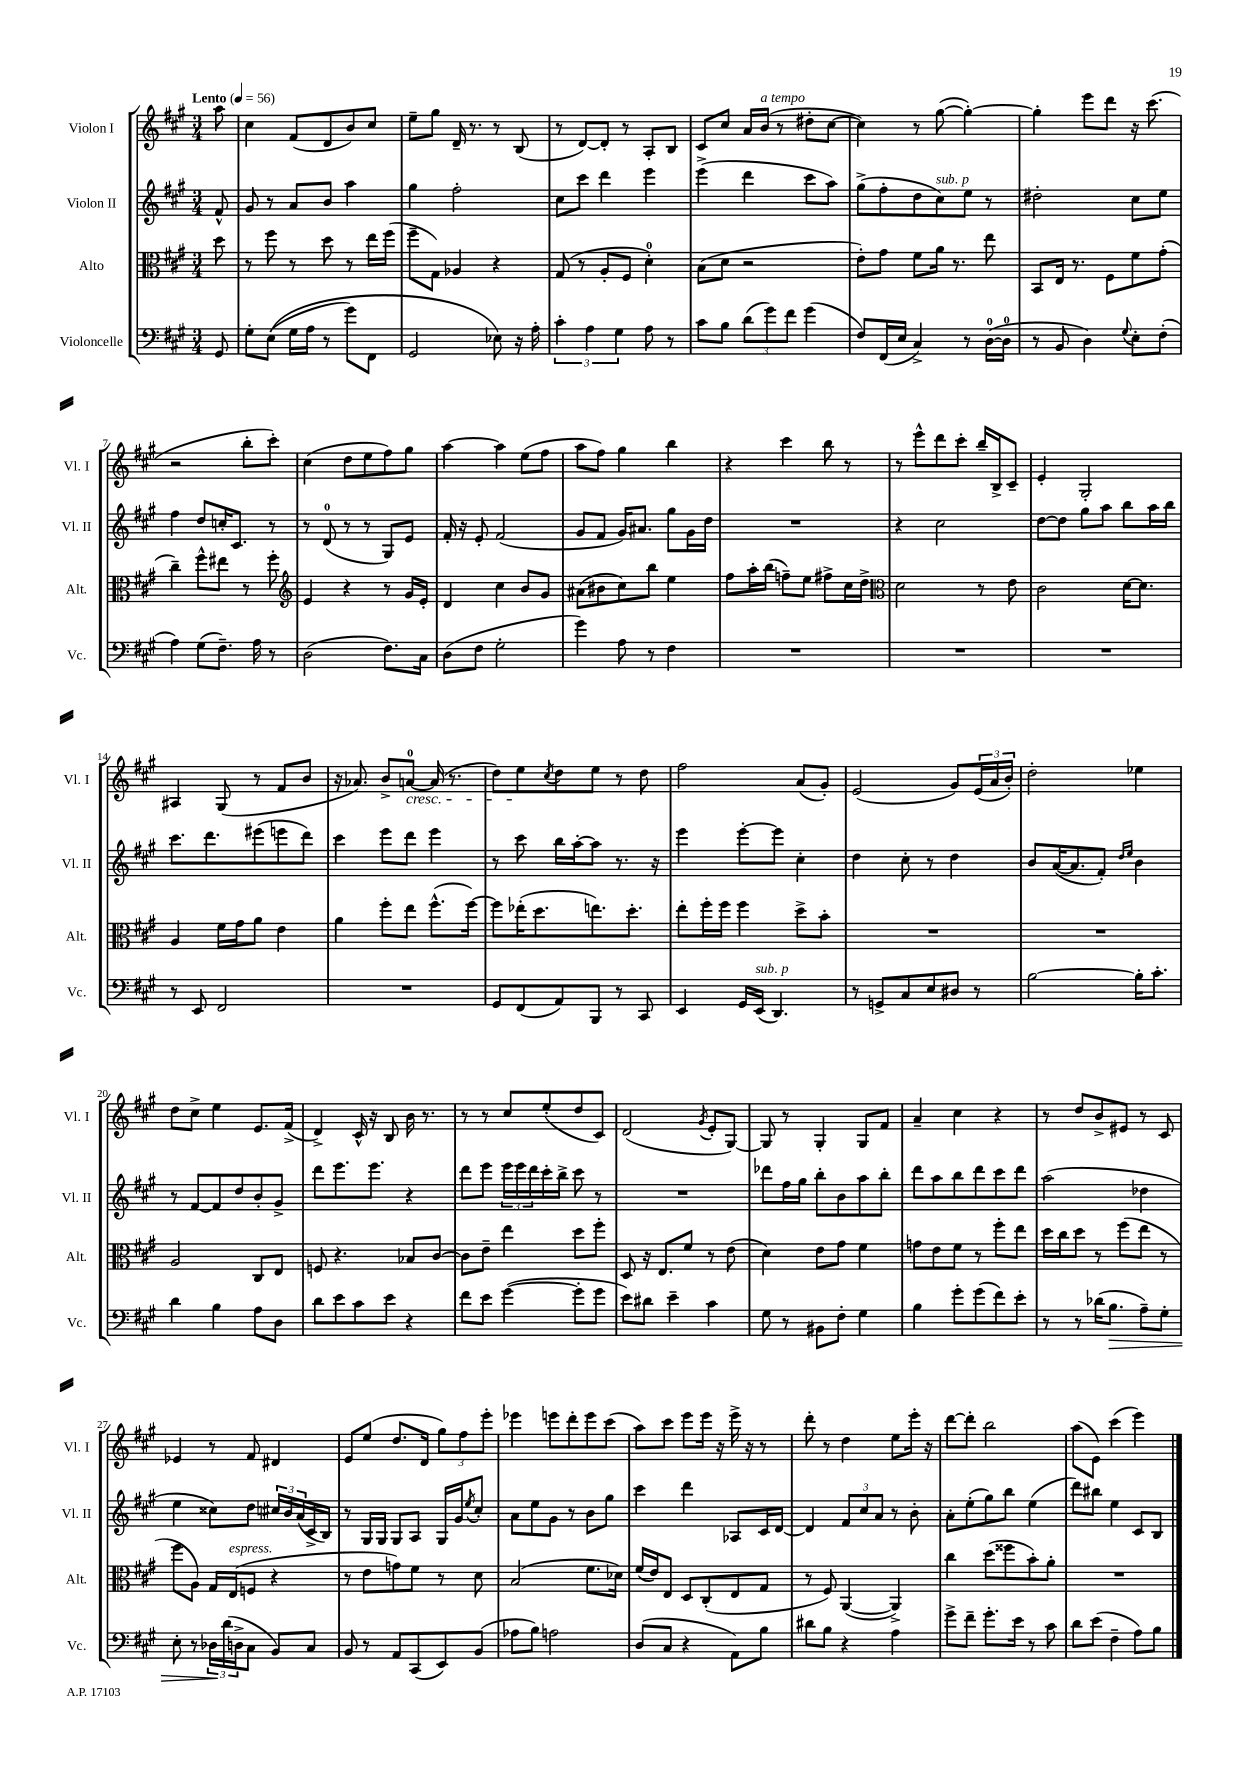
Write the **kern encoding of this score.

**kern	**dynam	**kern	**kern	**kern
*part4	*part4	*part3	*part2	*part1
*staff4	*staff4	*staff3	*staff2	*staff1
*I"Violoncelle	*	*I"Alto	*I"Violon II	*I"Violon I
*I'Vc.	*	*I'Alt.	*I'Vl. II	*I'Vl. I
*clefF4	*	*clefC3	*clefG2	*clefG2
*k[f#c#g#]	*	*k[f#c#g#]	*k[f#c#g#]	*k[f#c#g#]
*M3/4	*	*M3/4	*M3/4	*M3/4
*MM56	*	*MM56	*MM56	*MM56
=	=	=	=	=
!	!	!	!	!LO:TX:a:B:t=Lento
8GG#/	.	8dd\	8f#^^/	8aa\
=1	=1	=1	=1	=1
8G#'\L	.	8r	8g#/	4cc#\
((8E\J	.	8ff#\	8r	.
16G#\LL	.	8r	8a/L	(8f#/L
16A\JJ	.	.	.	.
8r	.	8dd\	8b/J	8d/
8g#\L)	.	8r	4aa\	8b/)
8FF#\J	.	16ee\LL	.	8cc#/J
.	.	(16ff#\JJ	.	.
=2	=2	=2	=2	=2
2GG#/	.	8ff#~\L	4gg#\	8ee~\L
.	.	8G#\J)	.	8gg#\J
.	.	4A-X/	2ff#'\	16d~/
.	.	.	.	8.r
8E-X\)	.	4r	.	8r
16r	.	.	.	(8B/
16A'\	.	.	.	.
=3	=3	=3	=3	=3
6c#'\	.	(8G#/	8cc#\L	8r
.	.	8r	8ccc#\J	[8d/L)
6A\	.	.	.	.
.	.	8A'/L	4ddd\	8d'/J]
6G#\	.	.	.	.
.	.	8F#/J	.	8r
8A\	.	4d'\)	4eee\	8A'/L
8r	.	.	.	8B/J
=4	=4	=4	=4	=4
8c#\L	.	(8B\L	(4eee^\	8c#/L
8B\J	.	8d\J	.	8cc#/J
(12d\L	.	2r	4ddd\	16a/LL
!	!	!	!	!LO:TX:a:i:t=a tempo
.	.	.	.	(16b/JJ
12g#\)	.	.	.	.
.	.	.	.	8r
12f#\J	.	.	.	.
(4g#\	.	.	8ccc#\L	8dd#X'\L
.	.	.	8aa\J)	[8cc#\J
=5	=5	=5	=5	=5
8F#/L)	.	8e'\L)	(8gg#^\L	4cc#\])
(16FF#/L	.	8g#\J	8ff#'\	.
16E/JJ	.	.	.	.
4C#^/)	.	8f#\L	8dd\	8r
!	!	!	!LO:TX:a:i:t=sub. p	!
.	.	16a\Jk	8cc#\)	([8gg#\
.	.	8.r	.	.
8r	.	.	8ee\J	4gg#'\_)
([16D\LL	.	8ee\	8r	.
16D\JJ]	.	.	.	.
=6	=6	=6	=6	=6
8r	.	8BB/L	2dd#X'\	4gg#'\]
8BB/	.	16E/Jk	.	.
.	.	8.r	.	.
4D\)	.	.	.	8eee\L
.	.	8F#\L	.	8ddd\J
8qqG#/	.	.	.	.
8E'\L	.	8f#\	8cc#\L	16r
.	.	.	.	(8.ccc#\
(8F#'\J	.	(8g#'\J	8ee\J	.
!!LO:LB:g=z
=7	=7	=7	=7	=7
4A\)	.	4cc#~\)	4ff#\	2r
(8G#\L	.	8ff#^^\L	8dd/L	.
8.F#~\J)	.	8ee#X\J	16ccn'/K	.
.	.	.	8.c#/J	.
.	.	8r	.	8bb'\L
16A\	.	.	.	.
8r	.	8ff#'\	8r	8ccc#'\J)
=8	=8	=8	=8	=8
*	*	*clefG2	*	*
(2D\	.	4e/	8r	(4cc#\
.	.	.	(8d/	.
.	.	4r	8r	8dd\L
.	.	.	8r	8ee\
8.F#\L)	.	8r	8G#/L)	8ff#\)
.	.	16g#/LL	8e/J	8gg#\J
16C#\Jk	.	16e'/JJ	.	.
=9	=9	=9	=9	=9
(8D\L	.	4d/	16f#'/	[4aa\
.	.	.	16r	.
8F#\J	.	.	8e'/	.
2G#'\	.	4cc#\	(2f#/	4aa\]
.	.	8b/L	.	(8ee\L
.	.	8g#/J	.	8ff#\J
=10	=10	=10	=10	=10
4g#\)	.	(8a#X\L	8g#/L	8aa\L
.	.	8b#X\	8f#/J	8ff#\J)
8A\	.	8cc#\)	16g#/KL)	4gg#\
.	.	.	8.a#X/J	.
8r	.	8bb\J	.	.
4F#\	.	4ee\	8gg#\L	4bb\
.	.	.	16g#\L	.
.	.	.	16dd\JJ	.
=11	=11	=11	=11	=11
2.r	.	8ff#\L	2.r	4r
.	.	16aa'\L	.	.
.	.	(16bb\JJ	.	.
.	.	8ffn~\L)	.	4ccc#\
.	.	8ee\J	.	.
.	.	8ff#X^\L	.	8bb\
.	.	16cc#\L	.	8r
.	.	16dd^\JJ	.	.
=12	=12	=12	=12	=12
*	*	*clefC3	*	*
2.r	.	2d\	4r	8r
.	.	.	.	8eee^^\L
.	.	.	2cc#\	8ddd\
.	.	.	.	8ccc#'\J
.	.	8r	.	16bb~/LL
.	.	.	.	16B^/J
.	.	8e\	.	8c#~/J
=13	=13	=13	=13	=13
2.r	.	2c#\	[8dd\L	4e'/
.	.	.	8dd\J]	.
.	.	.	8gg#\L	2G#'/
.	.	.	8aa\J	.
.	.	[16d\KL	8bb\L	.
.	.	8.d\J]	.	.
.	.	.	16aa\L	.
.	.	.	16bb\JJ	.
!!LO:LB:g=z
=14	=14	=14	=14	=14
8r	.	4A/	8.ccc#\L	4A#X/
8EE/	.	.	.	.
.	.	.	8.ddd\	.
2FF#/	.	16f#\LL	.	(8G#/
.	.	16g#\J	.	.
.	.	8a\J	(8eee#X\	8r
.	.	4e\	8eeen\	8f#/L
.	.	.	8ddd\J)	8b/J
=15	=15	=15	=15	=15
2.r	.	4a\	4ccc#\	16r
.	.	.	.	8.a-X/)
.	.	8ff#'\L	8eee\L	8b^/L
!	!	!	!	!LO:TX:b:i:t=cresc.
.	.	8ee\J	8ddd\J	[8an/J
.	.	(8.ff#^^\L	4eee\	(16a/]
.	.	.	.	8.r
.	.	[16ff#\Jk)	.	.
=16	=16	=16	=16	=16
8GG#/L	.	8ff#\L]	8r	8dd\L)
(8FF#/	.	(16ee-X'\K	8ccc#\	8ee\
.	.	8.dd\	.	.
.	.	.	.	8qcc#/
8AA/)	.	.	16bb\LL	8dd\
.	.	.	[16aa'\J	.
8BBB/J	.	8.een\)	8aa\J]	8ee\J
8r	.	.	8.r	8r
.	.	8.dd'\J	.	.
8CC#/	.	.	.	8dd\
.	.	.	16r	.
=17	=17	=17	=17	=17
4EE/	.	8ee'\L	4eee\	2ff#\
.	.	16ff#'\L	.	.
.	.	16ff#\JJ	.	.
16GG#/LL	.	4ff#\	[8eee'\L	.
!LO:TX:a:i:t=sub. p	!	!	!	!
(16EE/JJ	.	.	.	.
4.DD/)	.	.	8eee\J]	.
.	.	8dd^\L	4cc#'\	(8a/L
.	.	8b'\J	.	8g#'/J)
=18	=18	=18	=18	=18
8r	.	2.r	4dd\	(2e/
8GGn^/L	.	.	.	.
8C#/	.	.	8cc#'\	.
8E/	.	.	8r	.
8D#X/J	.	.	4dd\	8g#/L)
8r	.	.	.	(24e/L
.	.	.	.	24a/
.	.	.	.	24b'/JJ)
=19	=19	=19	=19	=19
[2B\	.	2.r	8b/L	2dd'\
.	.	.	([16a/K	.
.	.	.	8.a/]	.
.	.	.	8f#'/J)	.
.	.	.	16qqdd/LL	.
.	.	.	16qqee/JJ	.
16B'\KL]	.	.	4b\	4ee-X\
8.c#'\J	.	.	.	.
!!LO:LB:g=z
=20	=20	=20	=20	=20
4d\	.	2A/	8r	8dd\L
.	.	.	[8f#/L	8cc#^\J
4B\	.	.	8f#/]	4ee\
.	.	.	8dd/	.
8A\L	.	8C#/L	8b'/	8.e/L
8D\J	.	8E/J	8g#^/J	.
.	.	.	.	(16f#^/Jk
=21	=21	=21	=21	=21
8d\L	.	8Fn/	8ddd\L	4d^/)
8e\	.	4.r	8.eee\	.
8c#\	.	.	.	16c#^^/
.	.	.	8.eee\J	16r
8e\J	.	.	.	8B/
4r	.	8B-X/L	4r	16b\
.	.	.	.	8.r
.	.	[8c#/J	.	.
=22	=22	=22	=22	=22
8f#\L	.	8c#\L]	8ddd\L	8r
8e\J	.	8e~\J	8eee\J	8r
([4g#\	.	4ee\	24eee\LL	8cc#/L
.	.	.	24eee\	.
.	.	.	24ddd\	.
.	.	.	16ccc#'\	(8ee'/
.	.	.	16bb^\JJ	.
8g#'\L]	.	8dd\L	8ccc#\	8dd/
8g#\J	.	8ff#'\J	8r	8c#/J)
=23	=23	=23	=23	=23
8e\L)	.	8D/	2.r	(2d/
8d#X\J	.	16r	.	.
.	.	8.E/L	.	.
4e~\	.	.	.	.
.	.	8f#/J	.	.
.	.	.	.	8qg#/
4c#\	.	8r	.	8e'/L
.	.	(8e\	.	[8G#/J)
=24	=24	=24	=24	=24
8G#\	.	4d\)	8ddd-X\L	8G#/]
8r	.	.	16ff#\L	8r
.	.	.	16gg#\JJ	.
8BB#X\L	.	8e\L	8bb'\L	4G#'/
8F#'\J	.	8g#\J	8b\	.
4G#\	.	4f#\	8aa\	8G#/L
.	.	.	8bb'\J	8f#/J
=25	=25	=25	=25	=25
4B\	.	8gn\L	8ddd\L	4a~/
.	.	8e\	8aa\	.
8g#'\L	.	8f#\J	8bb\	4cc#\
(8g#\	.	8r	8ddd\	.
8f#\)	.	8ff#'\L	8ccc#\	4r
8e'\J	.	8ee\J	8ddd\J	.
=26	=26	=26	=26	=26
8r	.	16dd\LL	(2aa\	8r
.	.	16cc#\J	.	.
8r	.	8dd\J	.	8dd/L
(16d-X\KL	.	8r	.	8b^/
!	!LO:HP:b	!	!	!
8.B\J	>	.	.	.
.	.	(8ff#\L	.	8e#X/J
8A~\L)	.	8ee\J	4dd-X\	8r
8G#'\J	.	8r	.	8c#/
!!LO:LB:g=z
=27	=27	=27	=27	=27
8E'\	.	8ff#\L	4ee\	4e-X/
8r	.	8A\J)	.	.
24D-X\LL	.	16G#/LL	8cc##X\L)	8r
(24d\	]	.	.	.
!	!	!LO:TX:a:i:t=espress.	!	!
.	.	(16E/J	.	.
24Dn^\J	.	.	.	.
8C#\J	.	8Fn/J	8dd\J	8f#/
8BB/L)	.	4r	24cc#X/LL	4d#X/
.	.	.	24b/	.
.	.	.	(24a/	.
8C#/J	.	.	16c#^/	.
.	.	.	16B/JJ)	.
=28	=28	=28	=28	=28
8BB/	.	8r	8r	8e/L
8r	.	8e\L	16G#/LL	(8ee/J
.	.	.	16G#/JJ	.
8AA/L	.	8gn\)	8G#/L	8.dd/L
(8CC#/	.	8f#\J	8A/J	.
.	.	.	.	16d/Jk
8EE/)	.	8r	16G#/LL	12gg#\L)
.	.	.	16g#/J	.
.	.	.	.	12ff#\
.	.	.	8qee/	.
(8BB/J	.	8d\	8cc#'/J	.
.	.	.	.	12eee'\J
=29	=29	=29	=29	=29
8A-X\L	.	(2B/	8a\L	4eee-X\
8B\J)	.	.	8ee\	.
2An\	.	.	8g#\J	8eeen\L
.	.	.	8r	8ddd'\
.	.	8.f#\L	8b\L	8eee\
.	.	.	8gg#\J	(8ccc#\J
.	.	16d-X\Jk)	.	.
=30	=30	=30	=30	=30
(8D/L	.	(16f#/LL	4ccc#\	8aa\L)
.	.	16e/J)	.	.
8C#/J	.	8E/J	.	8ccc#\J
4r	.	8D/L	4ddd\	8eee\L
.	.	(8C#'/	.	16eee\Jk
.	.	.	.	16r
8AA\L)	.	8E/	8A-X/L	16eee^\
.	.	.	.	16r
8B\J	.	8G#/J	16c#/L	8r
.	.	.	[16d/JJ	.
=31	=31	=31	=31	=31
8d#X\L	.	8r	4d/]	8ddd'\
8B\J	.	8F#/)	.	8r
4r	.	([4AA/	12f#/L	4dd\
.	.	.	12cc#/	.
.	.	.	12a/J	.
4A\	.	4AA^/])	8r	8ee\L
.	.	.	8b'\	16eee'\Jk
.	.	.	.	16r
=32	=32	=32	=32	=32
8g#^\L	.	4cc#\	8a'\L	[8ddd\L
8f#~\J	.	.	(8ee'\	8ddd'\J]
8.g#'\L	.	(8dd\L	8gg#\)	2bb\
.	.	8ff##X\	8bb\J	.
16e\Jk	.	.	.	.
8r	.	8b'\)	(4ee\	.
8c#\	.	8a'\J	.	.
=33	=33	=33	=33	=33
8d\L	.	2.r	8ddd\L)	(8aa\L
(8e\J	.	.	8bb#X\J	8e\J)
4F#~\	.	.	4ee\	(4ccc#\
8A\L)	.	.	8c#/L	4eee\)
8B\J	.	.	8B/J	.
==	==	==	==	==
*-	*-	*-	*-	*-
